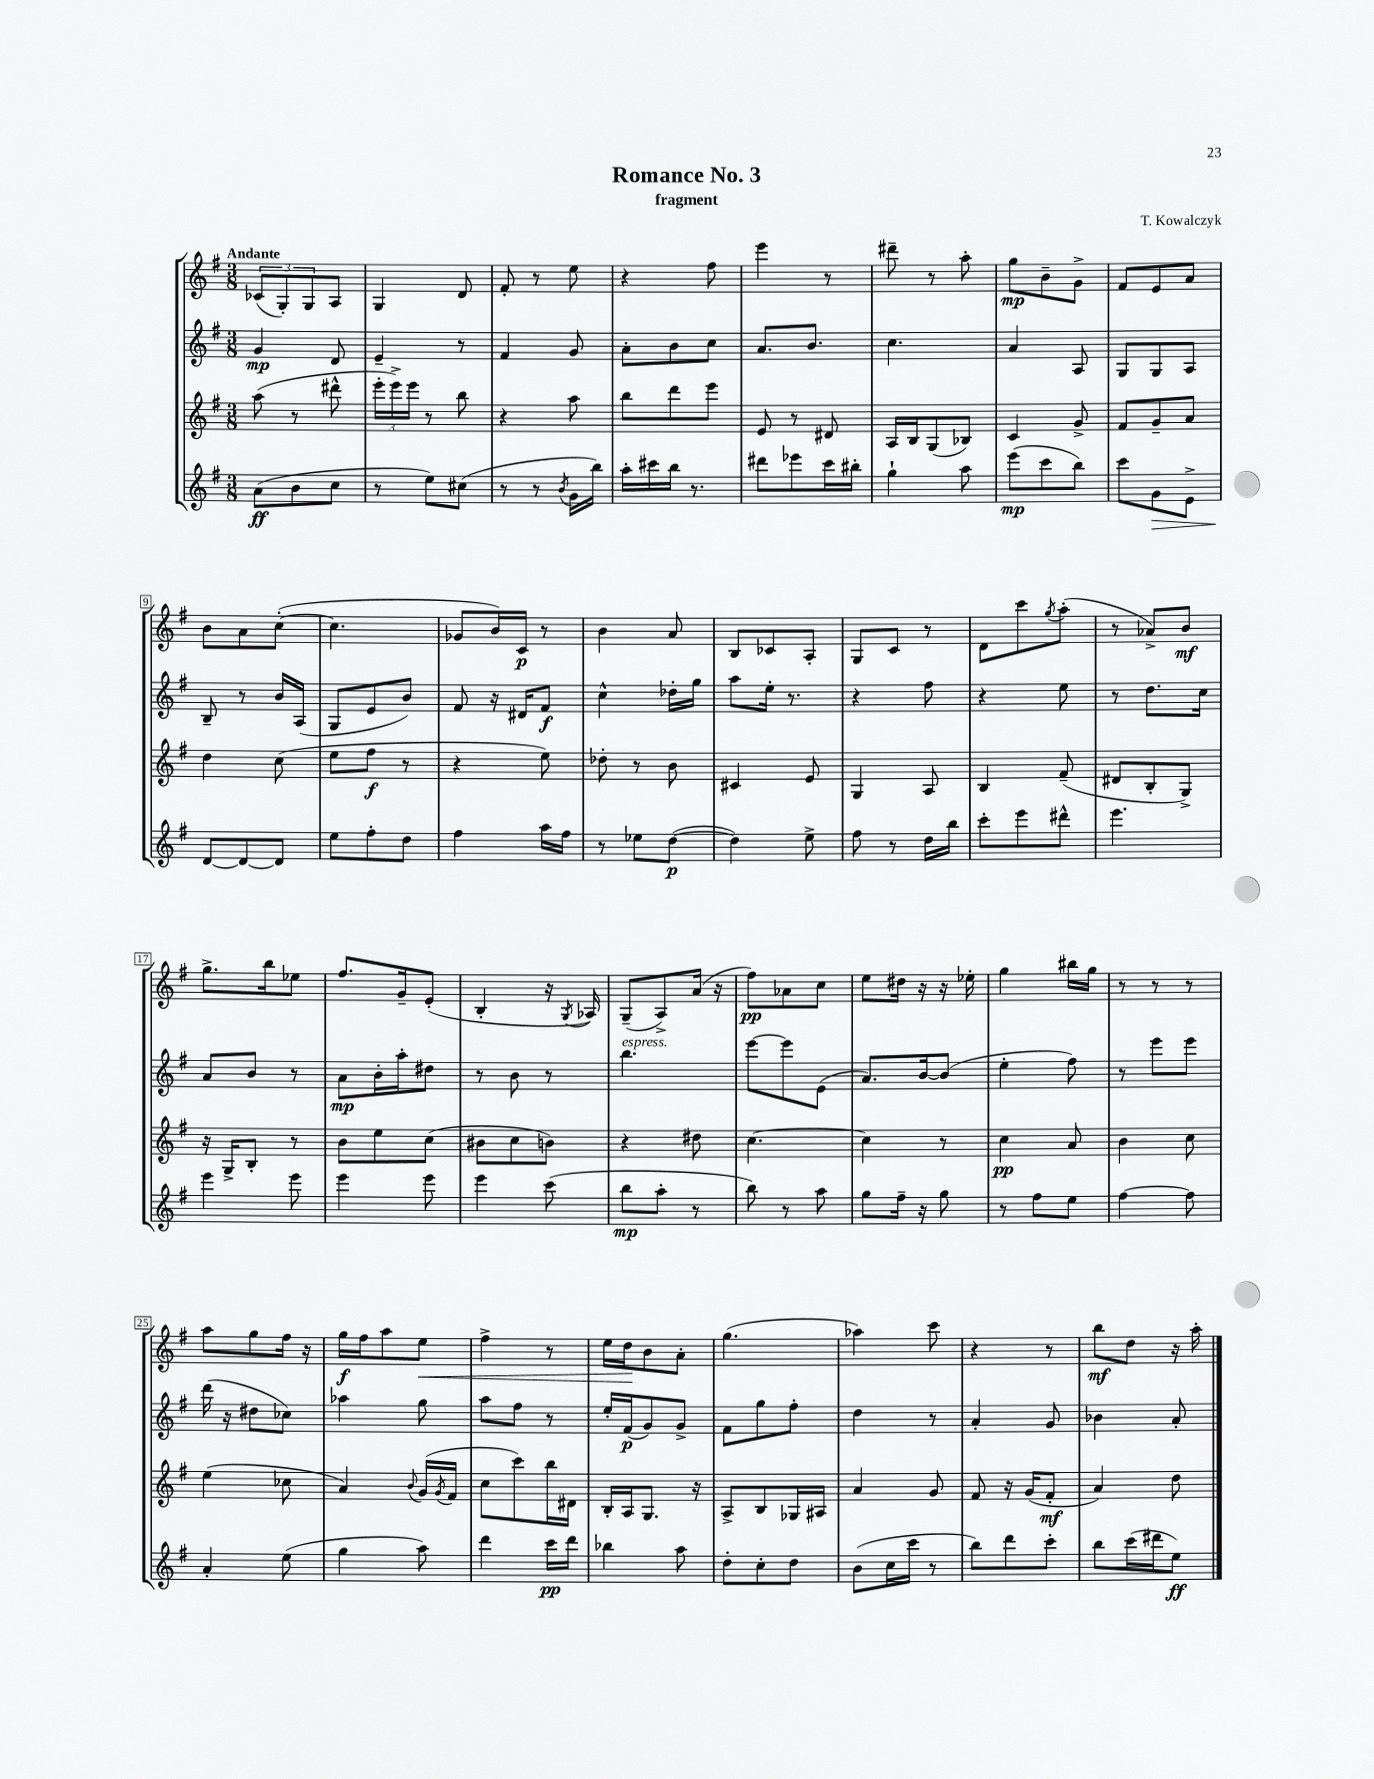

**kern	**kern	**kern	**kern
*staff4	*staff3	*staff2	*staff1
*clefG2	*clefG2	*clefG2	*clefG2
*k[f#]	*k[f#]	*k[f#]	*k[f#]
*M3/8	*M3/8	*M3/8	*M3/8
(8a	(8aa	4g	(12c-
.	.	.	12G')
8b	8r	.	.
.	.	.	12G
8cc	8ddd#^^	8d	8A
=	=	=	=
8r	24eee'	4e~	4G
.	24eee^)	.	.
.	24eee	.	.
8ee)	8r	.	.
(8cc#	8bb	8r	8d
=	=	=	=
8r	4r	4f#	8f#'
8r	.	.	8r
8qb	.	.	.
16g	8aa	8g	8ee
16bb)	.	.	.
=	=	=	=
16aa'	8bb	8a'	4r
16ccc#	.	.	.
16bb	8ddd	8b	.
8.r	.	.	.
.	8eee	8cc	8ff#
=	=	=	=
8ddd#	8e	8.a	4eee
8eee-	8r	.	.
.	.	8.b	.
16ccc	8d#	.	8r
16bb#'	.	.	.
=	=	=	=
4gg`	16A	4.cc	8ddd#~
.	16B	.	.
.	(8G	.	8r
8aa	8B-)	.	8aa'
=	=	=	=
(8eee	4c	4a	8gg
8ccc	.	.	8b~
8bb)	8g^	8A	8g^
=	=	=	=
8ccc	8f#	8G	8f#
8g	8g~	8G	8e
8e^	8a	8A	8a
=	=	=	=
[8d	4dd	8B~	8b
8d_	.	8r	8a
8d]	(8cc	16b	([8cc'
.	.	(16A	.
=	=	=	=
8ee	8ee	8G	4.cc]
8ff#'	8ff#	8e	.
8dd	8r	8b)	.
=	=	=	=
4ff#	4r	8f#	8g-
.	.	16r	16b)
.	.	16d#	16c
16aa	8ee)	8f#	8r
16ff#	.	.	.
=	=	=	=
8r	8dd-'	4cc^^	4b
8ee-	8r	.	.
([8dd	8b	16dd-'	8a
.	.	16gg	.
=	=	=	=
4dd])	4c#	8aa	8B
.	.	16ee'	8c-
.	.	8.r	.
8ee^	8e	.	8A'
=	=	=	=
8ff#	4G	4r	8G
8r	.	.	8c
16dd	8A	8ff#	8r
16bb	.	.	.
=	=	=	=
8ccc'	4B	4r	8d
8eee	.	.	8ccc
.	.	.	8qgg
8ddd#^^	(8f#~	8ee	(8aa'
=	=	=	=
4.eee	8d#	8r	8r
.	8B'	8.dd	8a-^)
.	8G^)	.	8b
.	.	16cc	.
=	=	=	=
4eee	16r	8a	8.gg^
.	16G^	.	.
.	8B'	8b	.
.	.	.	16bb
8eee	8r	8r	8ee-
=	=	=	=
4eee	8b	8a	8.ff#
.	8ee	16b'	.
.	.	16aa'	16g~
8eee	(8cc	8dd#	(8e'
=	=	=	=
4eee	8b#	8r	4B'
.	8cc	8b	.
(8ccc	8b)	8r	16r
.	.	.	8qG
.	.	.	16A-)
=	=	=	=
8bb	4r	4.bb	(8G~
8aa'	.	.	8A^)
8r	8dd#	.	(16a
.	.	.	16r
=	=	=	=
8bb)	[4.cc	[8eee	8ff#)
8r	.	8eee]	8a-
8aa	.	(8e	8cc
=	=	=	=
8gg	4cc]	8.a)	8ee
16ff#~	.	.	16dd#
16r	.	[16b	16r
8gg	8r	(8b]	16r
.	.	.	16ee-'
=	=	=	=
8r	4cc	4ee'	4gg
8ff#	.	.	.
8ee	8a	8ff#)	16bb#
.	.	.	16gg
=	=	=	=
[4ff#	4b	8r	8r
.	.	8eee	8r
8ff#]	8cc	8eee	8r
=	=	=	=
4a'	(4ee	(16ddd	8aa
.	.	16r	.
.	.	8dd#	8gg
(8ee	8cc-	8cc-)	16ff#
.	.	.	16r
=	=	=	=
4gg	4a)	4aa-	16gg
.	.	.	16ff#
.	.	.	8aa
.	8qqb	.	.
8aa)	(16g	8gg	8ee
.	8qg	.	.
.	16f#	.	.
=	=	=	=
4ddd	8cc	8aa	4ff#^
.	8ccc)	8ff#	.
16ccc	16bb	8r	8r
16ddd	16d#	.	.
=	=	=	=
4bb-	16B'	16ee'	16ee
.	16A	(16f#	16dd
.	8.G	8g)	8b
8aa	.	8g^	8a'
.	16r	.	.
=	=	=	=
8dd'	8A^	8f#	(4.gg
8cc'	8B	8gg	.
8dd	16G-	8ff#'	.
.	16A#	.	.
=	=	=	=
(8b	4a	4dd	4aa-)
16cc	.	.	.
16ccc	.	.	.
8r	8g	8r	8ccc
=	=	=	=
8bb)	8f#	4a'	4r
8ddd	16r	.	.
.	(16g	.	.
8ccc'	8f#'	8g	8r
=	=	=	=
8bb	4a)	4b-	8bb
(16ccc	.	.	8dd
16ddd#	.	.	.
8ee)	8dd	8a'	16r
.	.	.	16aa'
==	==	==	==
*-	*-	*-	*-
